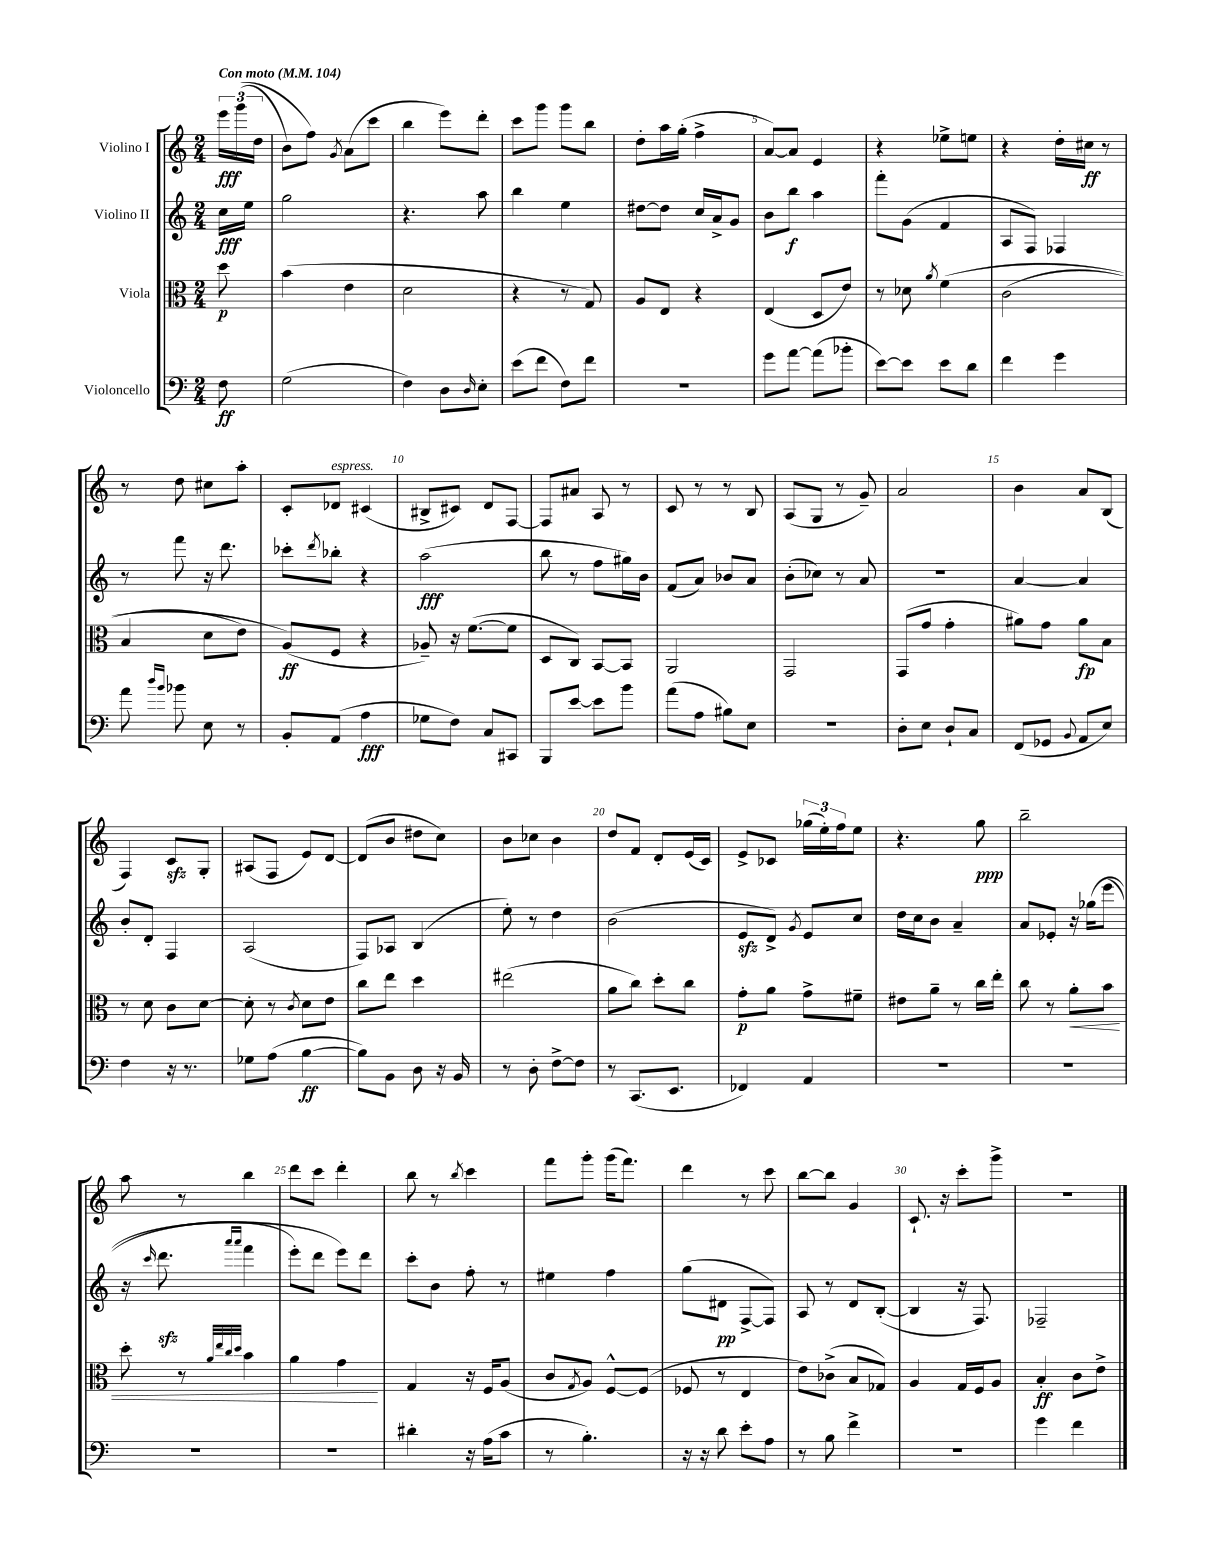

**kern	**kern	**kern	**kern
*staff4	*staff3	*staff2	*staff1
*clefF4	*clefC3	*clefG2	*clefG2
*k[]	*k[]	*k[]	*k[]
*M2/4	*M2/4	*M2/4	*M2/4
*MM104	*MM104	*MM104	*MM104
8F	8dd	16cc	24eee
.	.	.	&((24ggg
.	.	16ee	.
.	.	.	24dd
=	=	=	=
(2G	(4b	2gg	8b)
.	.	.	8ff&)
.	.	.	8qg
.	4e	.	(8a
.	.	.	8ccc
=	=	=	=
4F)	2d	4.r	4bb
8D	.	.	8eee)
16qqD	.	.	.
8E'	.	8aa	8ddd'
=	=	=	=
(8e	4r	4bb	8ccc
8f	.	.	8ggg
8F)	8r	4ee	8ggg
8f	8G)	.	8bb
=	=	=	=
2r	8A	[8dd#	8dd'
.	8E	8dd#]	16aa
.	.	.	(16gg'
.	4r	16cc	4ff^
.	.	16a^	.
.	.	8g	.
=	=	=	=
8g	(4E	8b	[8a)
[8a	.	8bb	8a]
(8a]	8D	4aa	4e
8b-'	8e)	.	.
=	=	=	=
[8e)	8r	8fff'	4r
8e]	8d-	(8g	.
.	8qa	.	.
8e	&(4f	4f	8ee-^
8d	.	.	8ee
=	=	=	=
4f	(2c	8A	4r
.	.	8F)	.
4g	.	4F-	16dd'
.	.	.	16cc#
.	.	.	8r
=	=	=	=
8a	4B	8r	8r
16qqdd	.	.	.
16qqb	.	.	.
8b-	.	8fff	8dd
8E	8d	16r	8cc#
.	.	8.ddd	.
8r	8e)	.	8aa'
=	=	=	=
8BB'	(8A&)	8ccc-'	8c'
.	.	8qddd	.
(8AA	8F	8bb-'	8d-
4A	4r	4r	(4c#
=	=	=	=
8G-	8A-~)	(2aa	8B#^
8F)	16r	.	8c#)
.	([8.f	.	.
8C	.	.	8d
8CC#	8f]	.	[8F
=	=	=	=
8BBB	8D	8bb	8F]
[8e	8C)	8r	8a#
8e]	[8BB	8ff	8A
8b	8BB]	16gg#)	8r
.	.	16b	.
=	=	=	=
(8a	2AA	(8f	8c
8A	.	8a)	8r
8B#)	.	8b-	8r
8E	.	8a	8B
=	=	=	=
2r	2GG	(8b'	(8A
.	.	8cc-)	8G
.	.	8r	8r
.	.	8a	8g~)
=	=	=	=
8D'	(8GG	2r	2a
8E	8g	.	.
8D`	4g'	.	.
8C	.	.	.
=	=	=	=
(8FF	8a#)	[4a	4b
8GG-	8g	.	.
8qqBB	.	.	.
8AA	8a#	4a]	8a
8E)	8B	.	(8B
=	=	=	=
4F	8r	8b'	4F)
.	8d	8d'	.
16r	8c	4F	8c
8.r	.	.	.
.	[8d	.	8G'
=	=	=	=
8G-	8d']	(2A	(8A#
(8A	8r	.	8F
.	8qc	.	.
[4B	8d	.	8e)
.	8e	.	[8d
=	=	=	=
8B])	8cc	8F)	(8d]
8BB	8ee	8A-	8b
8D	4dd	(4B	8dd#
16r	.	.	8cc)
16BB	.	.	.
=	=	=	=
8r	(2ee#	8ee')	8b
8D'	.	8r	8cc-
[8F^	.	4dd	4b
8F]	.	.	.
=	=	=	=
8r	8a	(2b	8dd
(8.CC	8cc)	.	8f
.	8dd'	.	8d'
8.EE	.	.	.
.	8cc	.	(16e
.	.	.	16c)
=	=	=	=
4FF-)	8g'	8e	8e^
.	8a	8d^)	8c-
.	.	8qg	.
4AA	8g^	8e	(24gg-
.	.	.	24ee')
.	.	.	24ff
.	8f#~	8cc	8ee
=	=	=	=
2r	8e#	16dd	4.r
.	.	16cc	.
.	8a~	8b	.
.	8r	4a~	.
.	16cc	.	8gg
.	16ee'	.	.
=	=	=	=
2r	8cc	8a	2bb~
.	8r	8e-'	.
.	8a'	16r	.
.	.	&(16gg-	.
.	8b	(8eee	.
=	=	=	=
2r	8dd'	16r	8aa
.	.	16qqccc	.
.	.	8.ddd	.
.	8r	.	8r
.	32qqa	.	.
.	32qqee	.	.
.	32qqcc	16qqaaa	.
.	32qqdd	16qqaaa	.
.	4b	4fff	4bb
=	=	=	=
2r	4a	8eee')	8ddd
.	.	8ddd	8ccc
.	4g	8eee&)	4ddd'
.	.	8ddd	.
=	=	=	=
4d#'	4G	8ccc'	8bb
.	.	8b	8r
.	.	.	8qbb
16r	16r	8ff'	4ccc
(16A	16F	.	.
8c	(8A	8r	.
=	=	=	=
8r	8c	4ee#	8fff
.	8qG	.	.
4.B')	8A)	.	8ggg'
.	[8F^^	4ff	(16ggg
.	.	.	8.fff)
.	(8F]	.	.
=	=	=	=
16r	8F-	(8gg	4ddd
16r	.	.	.
8d	8r	8d#	.
8e'	4E	[8F^	8r
8A	.	8F])	8ccc
=	=	=	=
8r	8e)	8A	[8bb
8B	(8c-^	8r	8bb]
4f^	8B	8d	4g
.	8G-)	([8B'	.
=	=	=	=
2r	4A	4B]	8.c`
.	.	.	16r
.	16G	16r	8ccc'
.	16F	8.F)	.
.	8A	.	8ggg^
=	=	=	=
4g	4B'	2F-~	2r
4f	8c	.	.
.	8e^	.	.
==	==	==	==
*-	*-	*-	*-
